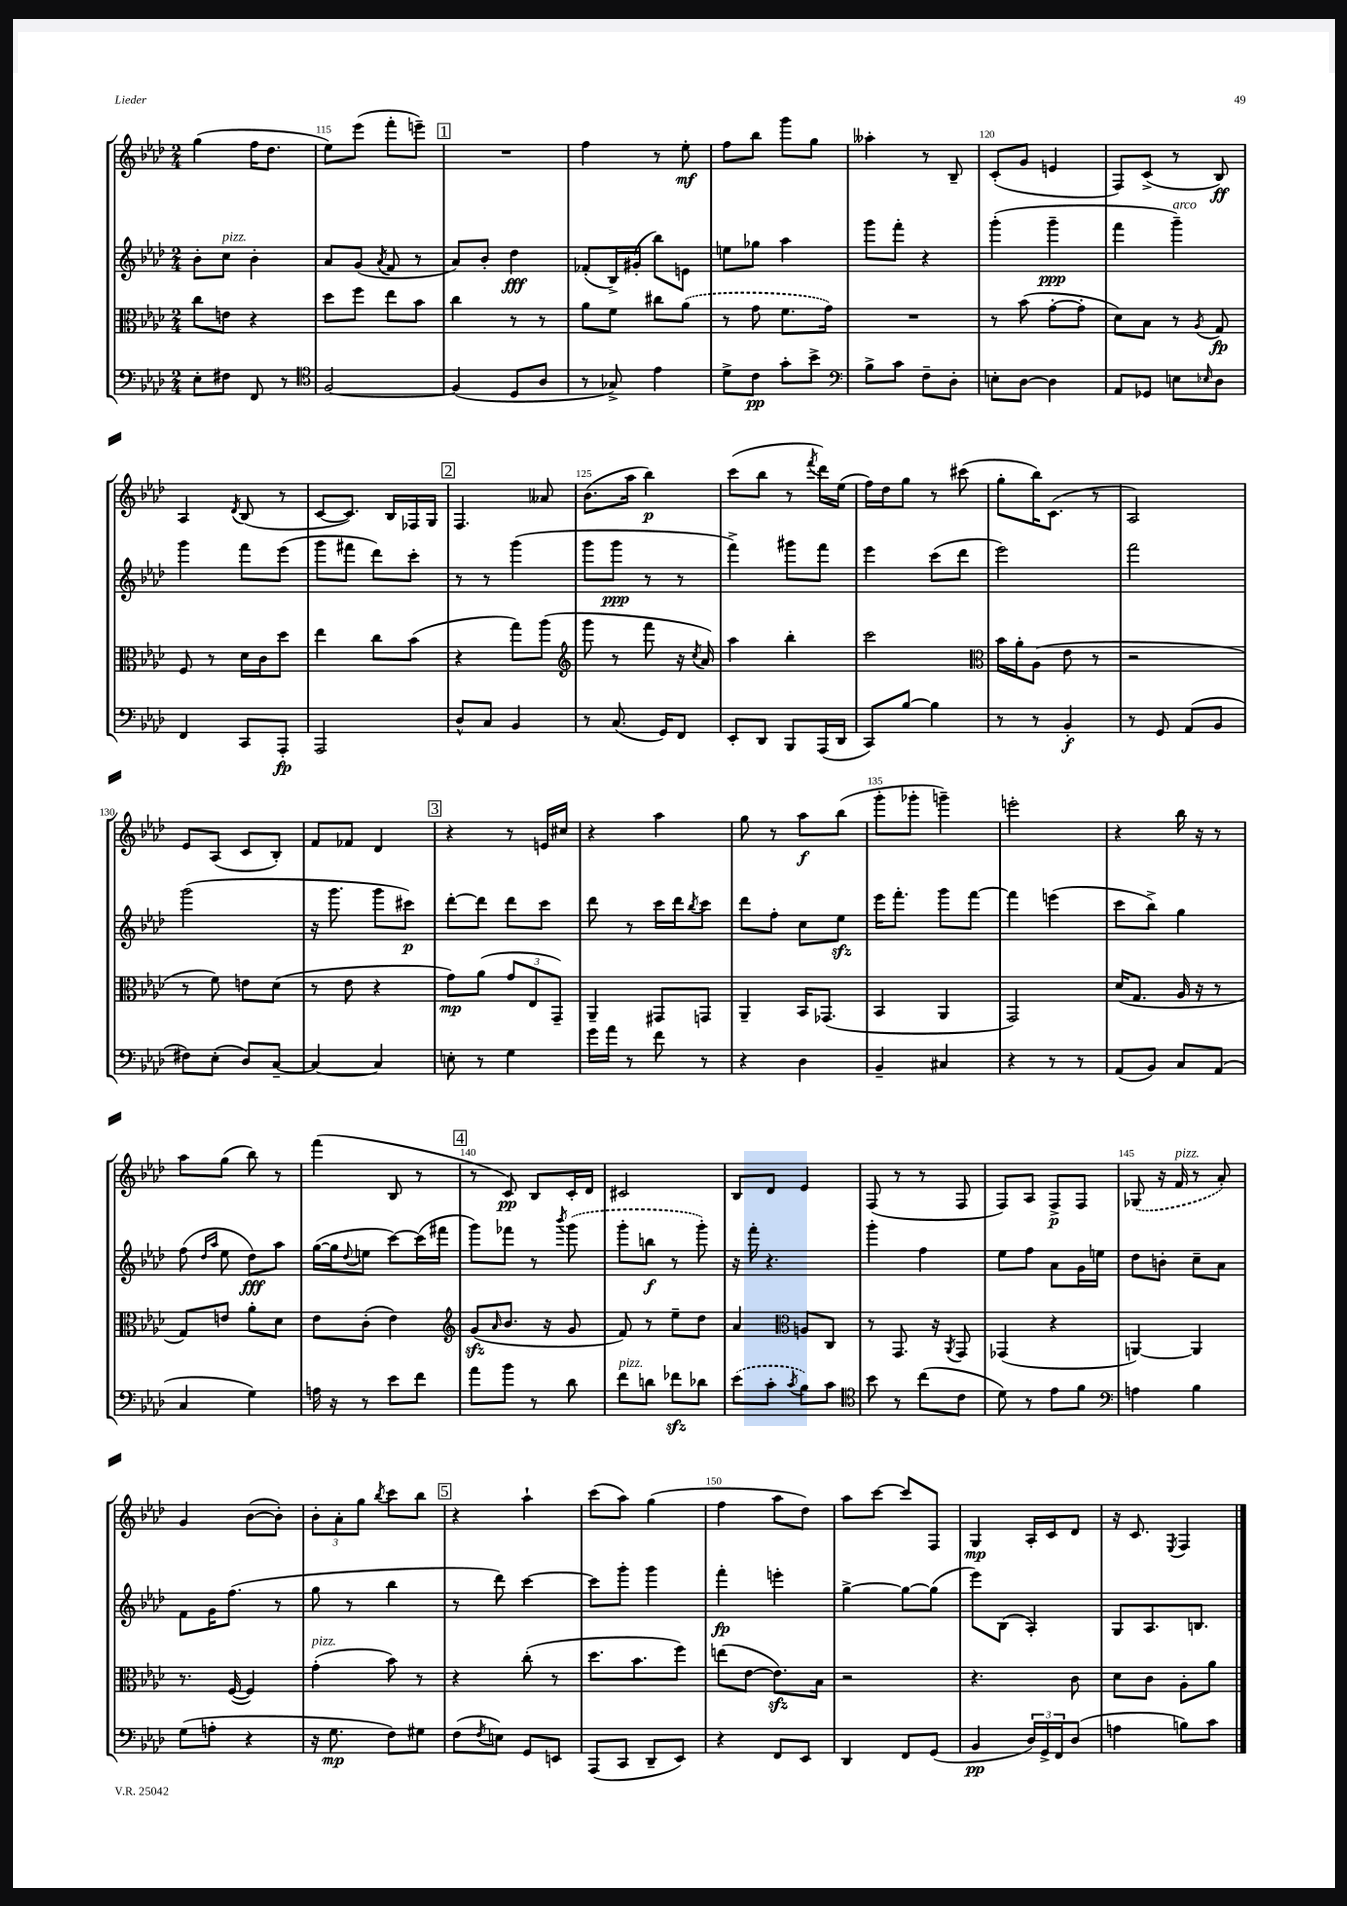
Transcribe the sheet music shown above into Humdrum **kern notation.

**kern	**dynam	**kern	**dynam	**kern	**dynam	**kern	**dynam
*part4	*part4	*part3	*part3	*part2	*part2	*part1	*part1
*staff4	*staff4	*staff3	*staff3	*staff2	*staff2	*staff1	*staff1
*clefF4	*	*clefC3	*	*clefG2	*	*clefG2	*
*k[b-e-a-d-]	*	*k[b-e-a-d-]	*	*k[b-e-a-d-]	*	*k[b-e-a-d-]	*
*M2/4	*	*M2/4	*	*M2/4	*	*M2/4	*
=114	=114	=114	=114	=114	=114	=114	=114
8E-'\L	.	8cc\L	.	8b-'\L	.	(4gg\	.
!	!	!	!	!LO:TX:a:i:t=pizz.	!	!	!
8F#X\J	.	8en\J	.	8cc\J	.	.	.
8FF/	.	4r	.	4b-'\	.	16ff\KL	.
.	.	.	.	.	.	8.dd-\J	.
8r	.	.	.	.	.	.	.
=115	=115	=115	=115	=115	=115	=115	=115
*clefC4	*	*	*	*	*	*	*
[2F/	.	8dd-\L	.	8a-/L	.	8ee-\L)	.
.	.	8ff\J	.	(8g/J	.	(8eee-\J	.
.	.	.	.	8qa-/	.	.	.
.	.	8ee-\L	.	8f/	.	8fff'\L	.
.	.	8b-\J	.	8r	.	8eeen~\J)	.
!!LO:REH:place=s1:t=1
=116	=116	=116	=116	=116	=116	=116	=116
(4F/]	.	4cc\	.	8a-/L)	.	2r	.
.	.	.	.	8b-'/J	.	.	.
8D-/L	.	8r	.	4dd-\	fff	.	.
8A-/J	.	8r	.	.	.	.	.
=117	=117	=117	=117	=117	=117	=117	=117
8r	.	8a-\L	.	(8f-X'/L	.	4ff\	.
8G-X^/)	.	8f\J	.	16B-^/L)	.	.	.
.	.	.	.	(16g#X'/JJ	.	.	.
4e-\	.	8cc#X\L	.	8bb-\L)	.	8r	.
.	.	(8a-\J	.	8en\J	.	8ee-'\	mf
=118	=118	=118	=118	=118	=118	=118	=118
8d-^\L	.	8r	.	8een\L	.	8ff\L	.
8c\J	pp	8g\	.	8gg-X\J	.	8bb-\J	.
8g'\L	.	8.f\L	.	4aa-\	.	8ggg\L	.
8b-^\J	.	.	.	.	.	8gg\J	.
.	.	16g\Jk)	.	.	.	.	.
=119	=119	=119	=119	=119	=119	=119	=119
*clefF4	*	*	*	*	*	*	*
8B-^\L	.	2r	.	8ggg\L	.	4aa--X'\	.
8c\J	.	.	.	8fff'\J	.	.	.
8F~\L	.	.	.	4r	.	8r	.
8D-'\J	.	.	.	.	.	8B-~/	.
=120	=120	=120	=120	=120	=120	=120	=120
8En'\L	.	8r	.	(4ggg'\	.	(8c'/L	.
[8D-\J	.	(8b-\	.	.	.	8g/J	.
4D-\]	.	[8g'\L	.	4ggg~\	ppp	4en/	.
.	.	8g'\J]	.	.	.	.	.
=121	=121	=121	=121	=121	=121	=121	=121
8AA-/L	.	8d-\L)	.	4fff\	.	8F/L)	.
8GG-X/J	.	8B-\J	.	.	.	(8c^/J	.
!	!	!	!	!LO:TX:a:i:t=arco	!	!	!
8En\L	.	8r	.	4ggg~\)	.	8r	.
16qqE-X/	.	8qA-/	.	.	.	.	.
8D-\J	.	8G/	fp	.	.	8B-/)	ff
!!LO:LB:g=z
=122	=122	=122	=122	=122	=122	=122	=122
4FF/	.	8F/	.	4ggg\	.	4A-/	.
.	.	8r	.	.	.	.	.
.	.	.	.	.	.	8qd-/	.
8CC/L	.	16d-\LL	.	8fff\L	.	(8B-/	.
.	.	16c\J	.	.	.	.	.
8AAA-'/J	fp	8dd-\J	.	(8eee-\J	.	8r	.
=123	=123	=123	=123	=123	=123	=123	=123
2AAA-/	.	4ee-\	.	8ggg\L	.	[8c/L	.
.	.	.	.	8fff#X\J	.	8.c/J])	.
.	.	8cc\L	.	8ddd-\L)	.	.	.
.	.	.	.	.	.	16B-/LL	.
.	.	(8b-\J	.	8ccc'\J	.	16F-X/	.
.	.	.	.	.	.	16G/JJ	.
!!LO:REH:place=s1:t=2
=124	=124	=124	=124	=124	=124	=124	=124
8D-^^/L	.	4r	.	8r	.	4.F/	.
8C/J	.	.	.	8r	.	.	.
4BB-/	.	8gg\L)	.	(4ggg\	.	.	.
.	.	(8aa-\J	.	.	.	8a--X/	.
=125	=125	=125	=125	=125	=125	=125	=125
*	*	*clefG2	*	*	*	*	*
8r	.	8ggg\	.	8ggg\L	.	(8.b-\L	.
(8.C/	.	8r	.	8ggg\J	ppp	.	.
.	.	.	.	.	.	16aa-\Jk	.
.	.	8fff\	.	8r	.	4bb-\)	p
16GG/KL)	.	.	.	.	.	.	.
8FF/J	.	16r	.	8r	.	.	.
.	.	8qcc/	.	.	.	.	.
.	.	16a-/)	.	.	.	.	.
=126	=126	=126	=126	=126	=126	=126	=126
8EE-'/L	.	4aa-\	.	4fff^\)	.	(8ccc\L	.
8DD-/J	.	.	.	.	.	8bb-\J	.
8BBB-/L	.	4bb-'\	.	8ggg#X\L	.	8r	.
.	.	.	.	.	.	8qfff/	.
(16AAA-/L	.	.	.	8fff\J	.	16ddd-\LL)	.
16DD-/JJ	.	.	.	.	.	(16ee-\JJ	.
=127	=127	=127	=127	=127	=127	=127	=127
8CC/L)	.	2ccc\	.	4eee-\	.	16ff\LL)	.
.	.	.	.	.	.	16dd-\J	.
[8B-/J	.	.	.	.	.	8gg\J	.
4B-\]	.	.	.	(8ccc\L	.	8r	.
.	.	.	.	8ddd-\J	.	(8ccc#X\	.
=128	=128	=128	=128	=128	=128	=128	=128
*	*	*clefC3	*	*	*	*	*
8r	.	16b-\LL	.	2eee-\)	.	8gg'\L	.
.	.	16a-'\J	.	.	.	.	.
8r	.	(8A-\J	.	.	.	16bb-\K)	.
.	.	.	.	.	.	(8.c\J	.
4BB-'/	f	8e-\	.	.	.	.	.
.	.	8r	.	.	.	8r	.
=129	=129	=129	=129	=129	=129	=129	=129
8r	.	2r	.	2fff\	.	2A-/)	.
8GG/	.	.	.	.	.	.	.
(8AA-/L	.	.	.	.	.	.	.
8BB-/J	.	.	.	.	.	.	.
!!LO:LB:g=z
=130	=130	=130	=130	=130	=130	=130	=130
8F#X\L)	.	8r	.	(2ggg\	.	8e-/L	.
(8E-'\J	.	8f\)	.	.	.	(8A-/J	.
8D-/L)	.	8en\L	.	.	.	8c/L	.
[8C~/J	.	(8d-\J	.	.	.	8B-'/J)	.
=131	=131	=131	=131	=131	=131	=131	=131
4C/_	.	8r	.	16r	.	8f/L	.
.	.	.	.	8.ggg\	.	.	.
.	.	8e-\	.	.	.	8f-X/J	.
4C/]	.	4r	.	8ggg\L	.	4d-/	.
.	.	.	.	8ccc#X\J)	p	.	.
!!LO:REH:place=s1:t=3
=132	=132	=132	=132	=132	=132	=132	=132
8En'\	.	8g\L)	mp	[8ddd-'\L	.	4r	.
8r	.	(8a-\J	.	8ddd-\J]	.	.	.
4G\	.	12g/L	.	8ddd-\L	.	8r	.
.	.	12E-/	.	.	.	.	.
.	.	.	.	8ccc\J	.	16en/LL	.
.	.	12GG~/J)	.	.	.	.	.
.	.	.	.	.	.	16cc#X/JJ	.
=133	=133	=133	=133	=133	=133	=133	=133
16g\LL	.	4AA-~/	.	8ddd-\	.	4r	.
16a-\JJ	.	.	.	.	.	.	.
8r	.	.	.	8r	.	.	.
8f\	.	8GG#X/L	.	16ccc\LL	.	4aa-\	.
.	.	.	.	16ddd-\J	.	.	.
.	.	.	.	8qbb-/	.	.	.
8r	.	8GGn/J	.	8ccc\J	.	.	.
=134	=134	=134	=134	=134	=134	=134	=134
4r	.	4AA-~/	.	8ddd-\L	.	8gg\	.
.	.	.	.	8ff'\J	.	8r	.
4D-\	.	16BB-/KL	.	8cc\L	.	8aa-\L	f
.	.	(8.GG-X/J	.	.	.	.	.
.	.	.	.	8ee-zz\J	.	(8bb-\J	.
=135	=135	=135	=135	=135	=135	=135	=135
4BB-~/	.	4BB-/	.	16eee-\KL	.	8ggg'\L	.
.	.	.	.	8.fff'\J	.	.	.
.	.	.	.	.	.	8ggg-X'\J	.
4C#X/	.	4AA-/	.	8ggg\L	.	4gggn~\)	.
.	.	.	.	[8fff\J	.	.	.
=136	=136	=136	=136	=136	=136	=136	=136
4r	.	2GG/)	.	4fff\]	.	2eeen'\	.
8r	.	.	.	(4eeen\	.	.	.
8r	.	.	.	.	.	.	.
=137	=137	=137	=137	=137	=137	=137	=137
(8AA-/L	.	(16d-/KL	.	8ccc\L	.	4r	.
.	.	8.G/J	.	.	.	.	.
8BB-/J)	.	.	.	8bb-^\J)	.	.	.
8C/L	.	16A-/	.	4gg\	.	16bb-\	.
.	.	16r	.	.	.	16r	.
(8AA-/J	.	8r	.	.	.	8r	.
!!LO:LB:g=z
=138	=138	=138	=138	=138	=138	=138	=138
4C/	.	8G/L)	.	(8ff\	.	8aa-\L	.
.	.	.	.	16qqdd-/LL	.	.	.
.	.	.	.	16qqaa-/JJ	.	.	.
.	.	8en/J	.	8ee-\	.	(8gg\J	.
4G\)	.	8a-'\L	.	8dd-\L)	fff	8bb-\)	.
.	.	8d-\J	.	8aa-\J	.	8r	.
=139	=139	=139	=139	=139	=139	=139	=139
16An\	.	8e-\L	.	([16gg\LL	.	(4fff\	.
16r	.	.	.	16gg\J]	.	.	.
.	.	.	.	8qqdd-/	.	.	.
8r	.	(8c'\J	.	8een\J	.	.	.
8e-\L	.	4e-\)	.	[8ccc\L)	.	8B-/	.
8f\J	.	.	.	(16ccc\L]	.	8r	.
.	.	.	.	16fff#X\JJ	.	.	.
!!LO:REH:place=s1:t=4
=140	=140	=140	=140	=140	=140	=140	=140
*	*	*clefG2	*	*	*	*	*
8a-\L	.	(8gzz/L	.	8ggg\L)	.	8r	.
.	.	16qqa-/	.	.	.	.	.
8b-\J	.	8.b-/J	.	8fff-X\J	.	8c/)	pp
8r	.	.	.	8r	.	8B-/L	.
.	.	16r	.	.	.	.	.
.	.	.	.	8qbbb-/	.	.	.
8d-\	.	8g/	.	(8ggg\	.	16c'/L	.
.	.	.	.	.	.	16d-/JJ	.
=141	=141	=141	=141	=141	=141	=141	=141
!LO:TX:a:i:t=pizz.	!	!	!	!	!	!	!
8f\L	.	8f/)	.	8ggg'\L	.	2c#X/	.
8dn\J	.	8r	.	8bbn\J	f	.	.
8f-Xzz\L	.	8ee-~\L	.	8r	.	.	.
8d-X\J	.	8dd-\J	.	8ggg'\)	.	.	.
=142	=142	=142	=142	=142	=142	=142	=142
(8e-\L	.	4a-/	.	16r	.	8B-/L	.
.	.	.	.	16fff'\	.	.	.
8c'\J	.	.	.	4.r	.	8d-/J	.
8qc/	.	.	.	.	.	.	.
*	*	*clefC3	*	*	*	*	*
8B-\L)	.	8An/L	.	.	.	4e-/	.
8c\J	.	8C/J	.	.	.	.	.
=143	=143	=143	=143	=143	=143	=143	=143
*clefC4	*	*	*	*	*	*	*
8b-\	.	8r	.	4ggg'\	.	(8F/	.
8r	.	8.GG/	.	.	.	8r	.
(8cc\L	.	.	.	4ff\	.	8r	.
.	.	16r	.	.	.	.	.
.	.	8qAA-/	.	.	.	.	.
8c\J	.	8GG/	.	.	.	8F/	.
=144	=144	=144	=144	=144	=144	=144	=144
8d-\)	.	(4GG-X/	.	8ee-\L	.	8F/L)	.
8r	.	.	.	8ff\J	.	8A-/J	.
8e-\L	.	4r	.	8a-\L	.	8F^/L	p
8f\J	.	.	.	16g\L	.	8F/J	.
.	.	.	.	16een\JJ	.	.	.
=145	=145	=145	=145	=145	=145	=145	=145
*clefF4	*	*	*	*	*	*	*
4An\	.	[4AAn/)	.	8dd-\L	.	(8G-X/	.
.	.	.	.	8bn'\J	.	16r	.
!	!	!	!	!	!	!LO:TX:a:i:t=pizz.	!
.	.	.	.	.	.	16f/	.
4B-\	.	4AA/]	.	8cc~\L	.	8r	.
.	.	.	.	8a-\J	.	8a-'/)	.
!!LO:LB:g=z
=146	=146	=146	=146	=146	=146	=146	=146
(8G\L	.	8.r	.	8f\L	.	4g/	.
8An'\J	.	.	.	16g\K	.	.	.
.	.	([16F/	.	(8.ff\J	.	.	.
4r	.	4F/])	.	.	.	([8b-\L	.
.	.	.	.	8r	.	8b-'\J])	.
=147	=147	=147	=147	=147	=147	=147	=147
!	!	!LO:TX:a:i:t=pizz.	!	!	!	!	!
16r	.	(4g'\	.	8gg\	.	12b-'\L	.
8.G\	mp	.	.	.	.	.	.
.	.	.	.	.	.	12a-'\	.
.	.	.	.	8r	.	.	.
.	.	.	.	.	.	12gg\J	.
.	.	.	.	.	.	8qbb-/	.
8F\L)	.	8b-\)	.	4bb-\	.	8ccc\L	.
8G#X\J	.	8r	.	.	.	8bb-\J	.
!!LO:REH:place=s1:t=5
=148	=148	=148	=148	=148	=148	=148	=148
(8F\L	.	4r	.	8r	.	4r	.
8qF/	.	.	.	.	.	.	.
8En\J)	.	.	.	8ddd-\)	.	.	.
8GG/L	.	(8cc'\	.	[4ccc\	.	4aa-`\	.
8EEn/J	.	8r	.	.	.	.	.
=149	=149	=149	=149	=149	=149	=149	=149
(8AAA-/L	.	8.dd-\L	.	8ccc\L]	.	(8ccc\L	.
8CC/J	.	.	.	8ggg'\J	.	8aa-\J)	.
.	.	8.b-\	.	.	.	.	.
8DD-~/L	.	.	.	4ggg\	.	(4gg\	.
8EE-/J)	.	8ff\J)	.	.	.	.	.
=150	=150	=150	=150	=150	=150	=150	=150
4r	.	(8een\L	.	4fff'\	fp	4ff\	.
.	.	[8e-\J	.	.	.	.	.
8FF/L	.	8.e-zz\L])	.	4eeen'\	.	8aa-\L	.
8EE-/J	.	.	.	.	.	8dd-\J)	.
.	.	16B-\Jk	.	.	.	.	.
=151	=151	=151	=151	=151	=151	=151	=151
4DD-/	.	2r	.	[4gg^\	.	8aa-\L	.
.	.	.	.	.	.	[8ccc\J	.
8FF/L	.	.	.	8gg\L_	.	8ccc/L]	.
(8GG/J	.	.	.	(8gg\J]	.	8F/J	.
=152	=152	=152	=152	=152	=152	=152	=152
4BB-/	pp	4.r	.	8eee-\L)	.	4G/	mp
.	.	.	.	(8B-\J	.	.	.
24D-/LL)	.	.	.	4A-'/)	.	16A-'/LL	.
24GG^/	.	.	.	.	.	.	.
.	.	.	.	.	.	16c/J	.
24FF/J	.	.	.	.	.	.	.
(8D-/J	.	8c\	.	.	.	8d-/J	.
=153	=153	=153	=153	=153	=153	=153	=153
4An\	.	8d-\L	.	8G/L	.	16r	.
.	.	.	.	.	.	8.c/	.
.	.	8c\J	.	8.A-/	.	.	.
.	.	.	.	.	.	8qE-/	.
8Bn\L)	.	8A-'\L	.	.	.	4F/	.
.	.	.	.	8.Bn/J	.	.	.
8c\J	.	8a-\J	.	.	.	.	.
==	==	==	==	==	==	==	==
*-	*-	*-	*-	*-	*-	*-	*-
